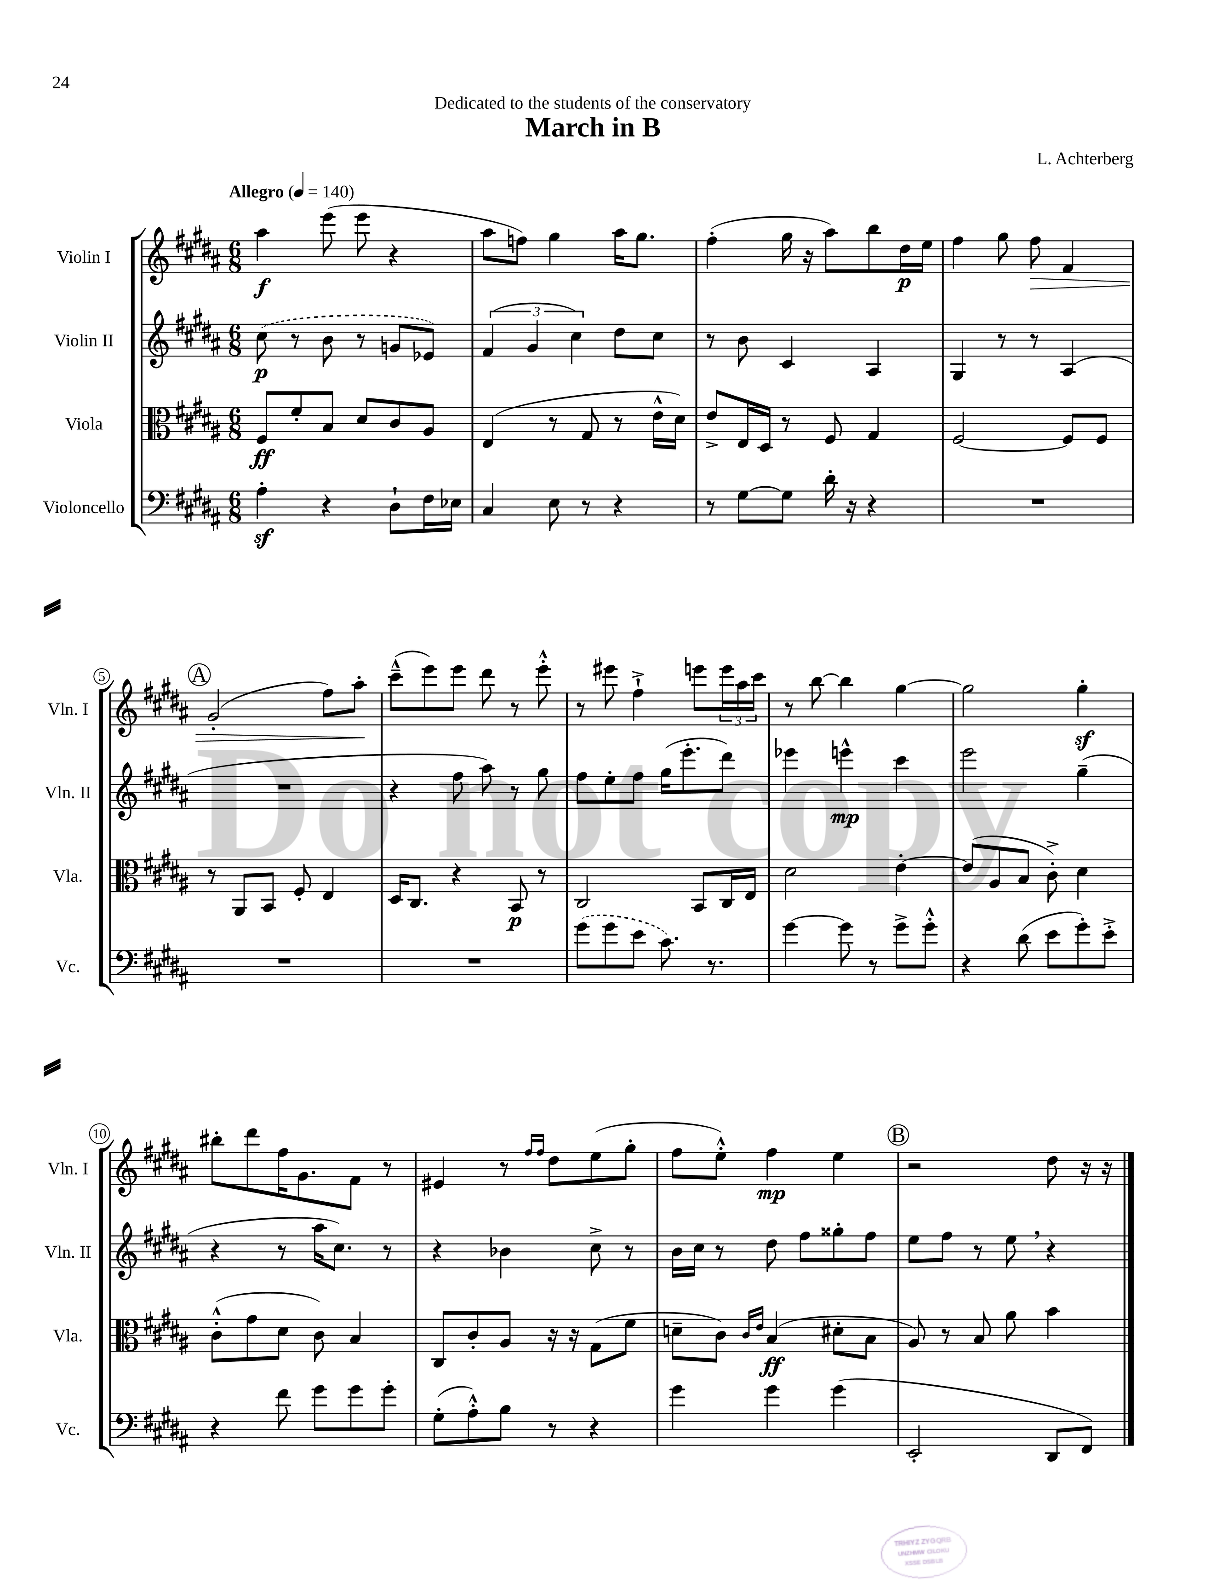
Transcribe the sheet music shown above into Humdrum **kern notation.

**kern	**kern	**kern	**kern
*staff4	*staff3	*staff2	*staff1
*clefF4	*clefC3	*clefG2	*clefG2
*k[f#c#g#d#a#]	*k[f#c#g#d#a#]	*k[f#c#g#d#a#]	*k[f#c#g#d#a#]
*M6/8	*M6/8	*M6/8	*M6/8
*MM140	*MM140	*MM140	*MM140
4A#'	8F#	(8cc#	4aa#
.	8f#'	8r	.
4r	8B	8b	(8eee
.	8d#	8r	8eee
8D#`	8c#	8g	4r
16F#	8A#	8e-)	.
16E-	.	.	.
=	=	=	=
4C#	(4E	(6f#	8aa#
.	.	.	8ff)
.	.	6g#	.
8E	8r	.	4gg#
.	.	6cc#)	.
8r	8G#	.	.
4r	8r	8dd#	16aa#
.	.	.	8.gg#
.	16e^^	8cc#	.
.	16d#)	.	.
=	=	=	=
8r	8e^	8r	(4ff#'
[8G#	16E	8b	.
.	16D#	.	.
8G#]	8r	4c#	16gg#
.	.	.	16r
16d#'	8F#	.	8aa#)
16r	.	.	.
4r	4G#	4A#	8bb
.	.	.	16dd#
.	.	.	16ee
=	=	=	=
2.r	[2F#	4G#	4ff#
.	.	8r	8gg#
.	.	8r	8ff#
.	8F#]	(4A#	4f#
.	8F#	.	.
=	=	=	=
2.r	8r	2.r	(2g#'
.	8AA#	.	.
.	8BB	.	.
.	8F#'	.	.
.	4E	.	8ff#)
.	.	.	8aa#'
=	=	=	=
2.r	16D#	4r	(8ccc#~^^
.	8.C#	.	.
.	.	.	8eee)
.	4r	8ff#	8eee
.	.	8aa#)	8ddd#
.	8BB	8r	8r
.	8r	8gg#	8eee'^^
=	=	=	=
(8g#	2C#	8ff#	8r
8g#	.	8ee'	8eee#
8e	.	8ff#	4ff#`^
8.c#)	.	(16gg#	.
.	.	8.eee'	.
.	8BB	.	8eee
8.r	.	.	.
.	16C#	8ddd#)	24eee
.	.	.	24aa#
.	16E	.	.
.	.	.	24ccc#
=	=	=	=
[4g#	2d#	4eee-	8r
.	.	.	[8bb
8g#]	.	4eee^^	4bb]
8r	.	.	.
8g#^	[4e'	4ccc#	[4gg#
8g#'^^	.	.	.
=	=	=	=
4r	(8e]	2eee	2gg#]
.	8A#	.	.
(8d#	8B	.	.
8e	8c#'^)	.	.
8g#')	4d#	(4gg#~	4gg#'
8e'^	.	.	.
=	=	=	=
4r	(8c#'^^	4r	8bb#'
.	8g#	.	8ddd#
8f#	8d#	8r	16ff#
.	.	.	8.g#
8g#	8c#)	16aa#	.
.	.	8.cc#)	.
8g#	4B	.	8f#
8g#'	.	8r	8r
=	=	=	=
(8G#'	8C#	4r	4e#
8A#'^^)	8c#'	.	.
8B	8A#	4b-	8r
.	.	.	16qqff#
.	.	.	16qqff#
8r	16r	.	8dd#
.	16r	.	.
4r	(8G#	8cc#^	(8ee
.	8f#	8r	8gg#'
=	=	=	=
4g#	8d~	16b	8ff#
.	.	16cc#	.
.	8c#)	8r	8ee'^^)
.	16qqc#	.	.
.	16qqe	.	.
4g#	(4B	8dd#	4ff#
.	.	8ff#	.
(4g#	8d#'	8gg##'	4ee
.	8B	8ff#	.
=	=	=	=
2EE'	8A#)	8ee	2r
.	8r	8ff#	.
.	8B	8r	.
.	8a#	8ee	.
8DD#	4b	4r	8dd#
8FF#)	.	.	16r
.	.	.	16r
==	==	==	==
*-	*-	*-	*-
